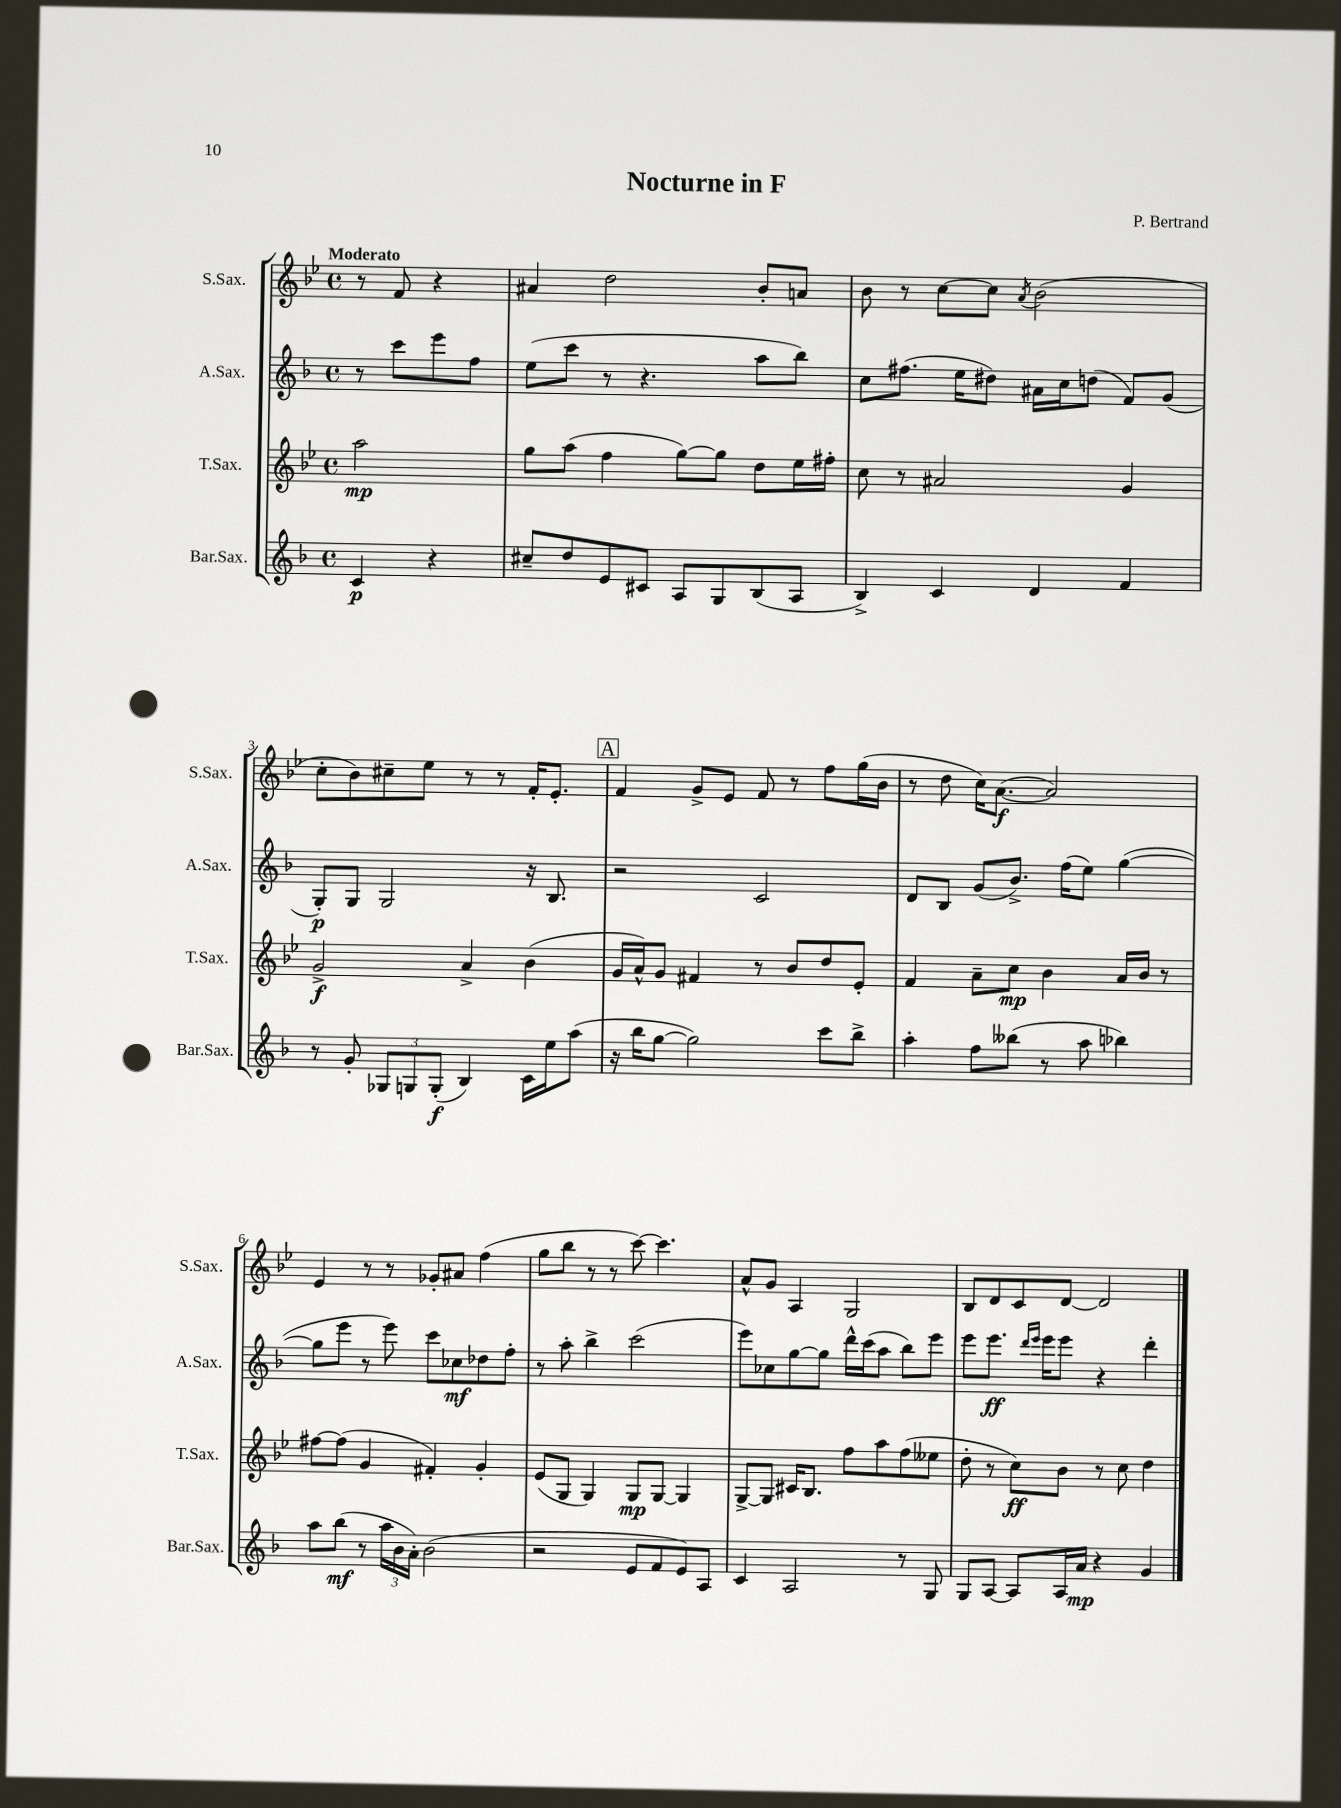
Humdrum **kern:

**kern	**dynam	**kern	**dynam	**kern	**dynam	**kern	**dynam
*part4	*part4	*part3	*part3	*part2	*part2	*part1	*part1
*staff4	*staff4	*staff3	*staff3	*staff2	*staff2	*staff1	*staff1
*I"Bar.Sax.	*	*I"T.Sax.	*	*I"A.Sax.	*	*I"S.Sax.	*
*I'Bar.Sax.	*	*I'T.Sax.	*	*I'A.Sax.	*	*I'S.Sax.	*
*clefG2	*	*clefG2	*	*clefG2	*	*clefG2	*
*k[b-]	*	*k[b-e-]	*	*k[b-]	*	*k[b-e-]	*
*M4/4	*	*M4/4	*	*M4/4	*	*M4/4	*
*met(c)	*	*met(c)	*	*met(c)	*	*met(c)	*
=	=	=	=	=	=	=	=
!	!	!	!	!	!	!LO:TX:a:B:t=Moderato	!
4c/	p	2aa\	mp	8r	.	8r	.
.	.	.	.	8ccc\L	.	8f/	.
4r	.	.	.	8eee\	.	4r	.
.	.	.	.	8ff\J	.	.	.
=1	=1	=1	=1	=1	=1	=1	=1
8cc#X~/L	.	8gg\L	.	(8ee\L	.	4a#X/	.
8dd/	.	(8aa\J	.	8ccc\J	.	.	.
8e/	.	4ff\	.	8r	.	2dd\	.
8c#X/J	.	.	.	4.r	.	.	.
8A/L	.	[8gg\L)	.	.	.	.	.
8G/	.	8gg\J]	.	.	.	.	.
(8B-/	.	8dd\L	.	8aa\L	.	8b-'/L	.
8A/J	.	16ee-\L	.	8bb-\J)	.	8an/J	.
.	.	16ff#X'\JJ	.	.	.	.	.
=2	=2	=2	=2	=2	=2	=2	=2
4B-^/)	.	8cc\	.	8cc\L	.	8b-\	.
.	.	8r	.	(8.ff#X\J	.	8r	.
4c/	.	2a#X/	.	.	.	[8cc\L	.
.	.	.	.	16ee\KL	.	.	.
.	.	.	.	8dd#X\J)	.	8cc\J]	.
.	.	.	.	.	.	8qa/	.
4d/	.	.	.	16a#X\LL	.	(2b-\	.
.	.	.	.	16cc\J	.	.	.
.	.	.	.	(8ddn\J	.	.	.
4f/	.	4g/	.	8f/L)	.	.	.
.	.	.	.	(8g/J	.	.	.
!!LO:LB:g=z
=3	=3	=3	=3	=3	=3	=3	=3
8r	.	2g^/	f	8G'/L)	p	8cc'\L	.
8g'/	.	.	.	8G/J	.	8b-\)	.
12G-X/L	.	.	.	2G/	.	8cc#X~\	.
12Gn/	.	.	.	.	.	.	.
.	.	.	.	.	.	8ee-\J	.
(12G'/J	f	.	.	.	.	.	.
4B-/)	.	4a^/	.	.	.	8r	.
.	.	.	.	.	.	8r	.
16c\LL	.	(4b-\	.	16r	.	16f'/KL	.
16ee\J	.	.	.	8.B-/	.	8.e-'/J	.
(8aa\J	.	.	.	.	.	.	.
!!LO:REH:place=s1:t=A
=4	=4	=4	=4	=4	=4	=4	=4
16r	.	16g/LL	.	2r	.	4f/	.
16bb-\KL	.	16a^^/J)	.	.	.	.	.
[8gg\J	.	8g/J	.	.	.	.	.
2gg\])	.	4f#X/	.	.	.	8g^/L	.
.	.	.	.	.	.	8e-/J	.
.	.	8r	.	2c/	.	8f/	.
.	.	8b-/L	.	.	.	8r	.
8ccc\L	.	8dd/	.	.	.	8ff\L	.
8bb-^\J	.	8e-'/J	.	.	.	(16gg\L	.
.	.	.	.	.	.	16b-\JJ	.
=5	=5	=5	=5	=5	=5	=5	=5
4aa'\	.	4f/	.	8d/L	.	8r	.
.	.	.	.	8B-/J	.	8dd\	.
8ff\L	.	8a~\L	.	(8g/L	.	16cc\KL)	.
.	.	.	.	.	.	([8.a\J	f
(8bb--X\J	.	8cc\J	mp	8.b-^/J)	.	.	.
8r	.	4b-\	.	.	.	2a/])	.
.	.	.	.	(16ff\KL	.	.	.
8aa\	.	.	.	8ee\J)	.	.	.
4bb-X\)	.	16a/LL	.	([4gg\	.	.	.
.	.	16b-/JJ	.	.	.	.	.
.	.	8r	.	.	.	.	.
!!LO:LB:g=z
=6	=6	=6	=6	=6	=6	=6	=6
8aa\L	.	[8ff#X\L	.	8gg\L]	.	4e-/	.
(8bb-\J	mf	(8ff#\J]	.	8eee\J	.	.	.
8r	.	4g/	.	8r	.	8r	.
24aa\LL	.	.	.	8eee\)	.	8r	.
24b-\	.	.	.	.	.	.	.
24a'\JJ)	.	.	.	.	.	.	.
(2b-\	.	4f#X'/)	.	8ccc\L	.	8g-X'/L	.
.	.	.	.	8cc-X\	mf	8a#X/J	.
.	.	4g'/	.	8dd-X\	.	(4ff\	.
.	.	.	.	8ff'\J	.	.	.
=7	=7	=7	=7	=7	=7	=7	=7
2r	.	(8e-/L	.	8r	.	8gg\L	.
.	.	8G/J	.	8aa'\	.	8bb-\J	.
.	.	4G/)	.	4bb-^\	.	8r	.
.	.	.	.	.	.	8r	.
8e/L	.	8G/L	mp	(2ccc\	.	[8ccc\)	.
8f/	.	[8G/J	.	.	.	4.ccc\]	.
8e/)	.	4G/]	.	.	.	.	.
8A/J	.	.	.	.	.	.	.
=8	=8	=8	=8	=8	=8	=8	=8
4c/	.	[8G^/L	.	8eee\L)	.	8a^^/L	.
.	.	8G/J]	.	8cc-X\	.	8g/J	.
2A/	.	16c#X/KL	.	[8gg\	.	4A/	.
.	.	8.B-/J	.	.	.	.	.
.	.	.	.	8gg\J]	.	.	.
.	.	8ff\L	.	16ddd^^\LL	.	2G/	.
.	.	.	.	(16ccc\J	.	.	.
.	.	8aa\	.	8aa\J	.	.	.
8r	.	(8ff\	.	8bb-\L)	.	.	.
8G/	.	8ee--X\J	.	8eee\J	.	.	.
=9	=9	=9	=9	=9	=9	=9	=9
8G/L	.	8dd'\	.	8eee\L	.	8B-/L	.
[8A/J	.	8r	.	8.eee\J	ff	8d/	.
8A/L]	.	8cc\L)	ff	.	.	8c/	.
.	.	.	.	16qqddd/LL	.	.	.
.	.	.	.	16qqeee/JJ	.	.	.
.	.	.	.	16eee\KL	.	.	.
16A/L	.	8b-\J	.	8eee\J	.	[8d/J	.
16a/JJ	mp	.	.	.	.	.	.
4r	.	8r	.	4r	.	2d/]	.
.	.	8cc\	.	.	.	.	.
4g/	.	4dd\	.	4ddd'\	.	.	.
==	==	==	==	==	==	==	==
*-	*-	*-	*-	*-	*-	*-	*-
